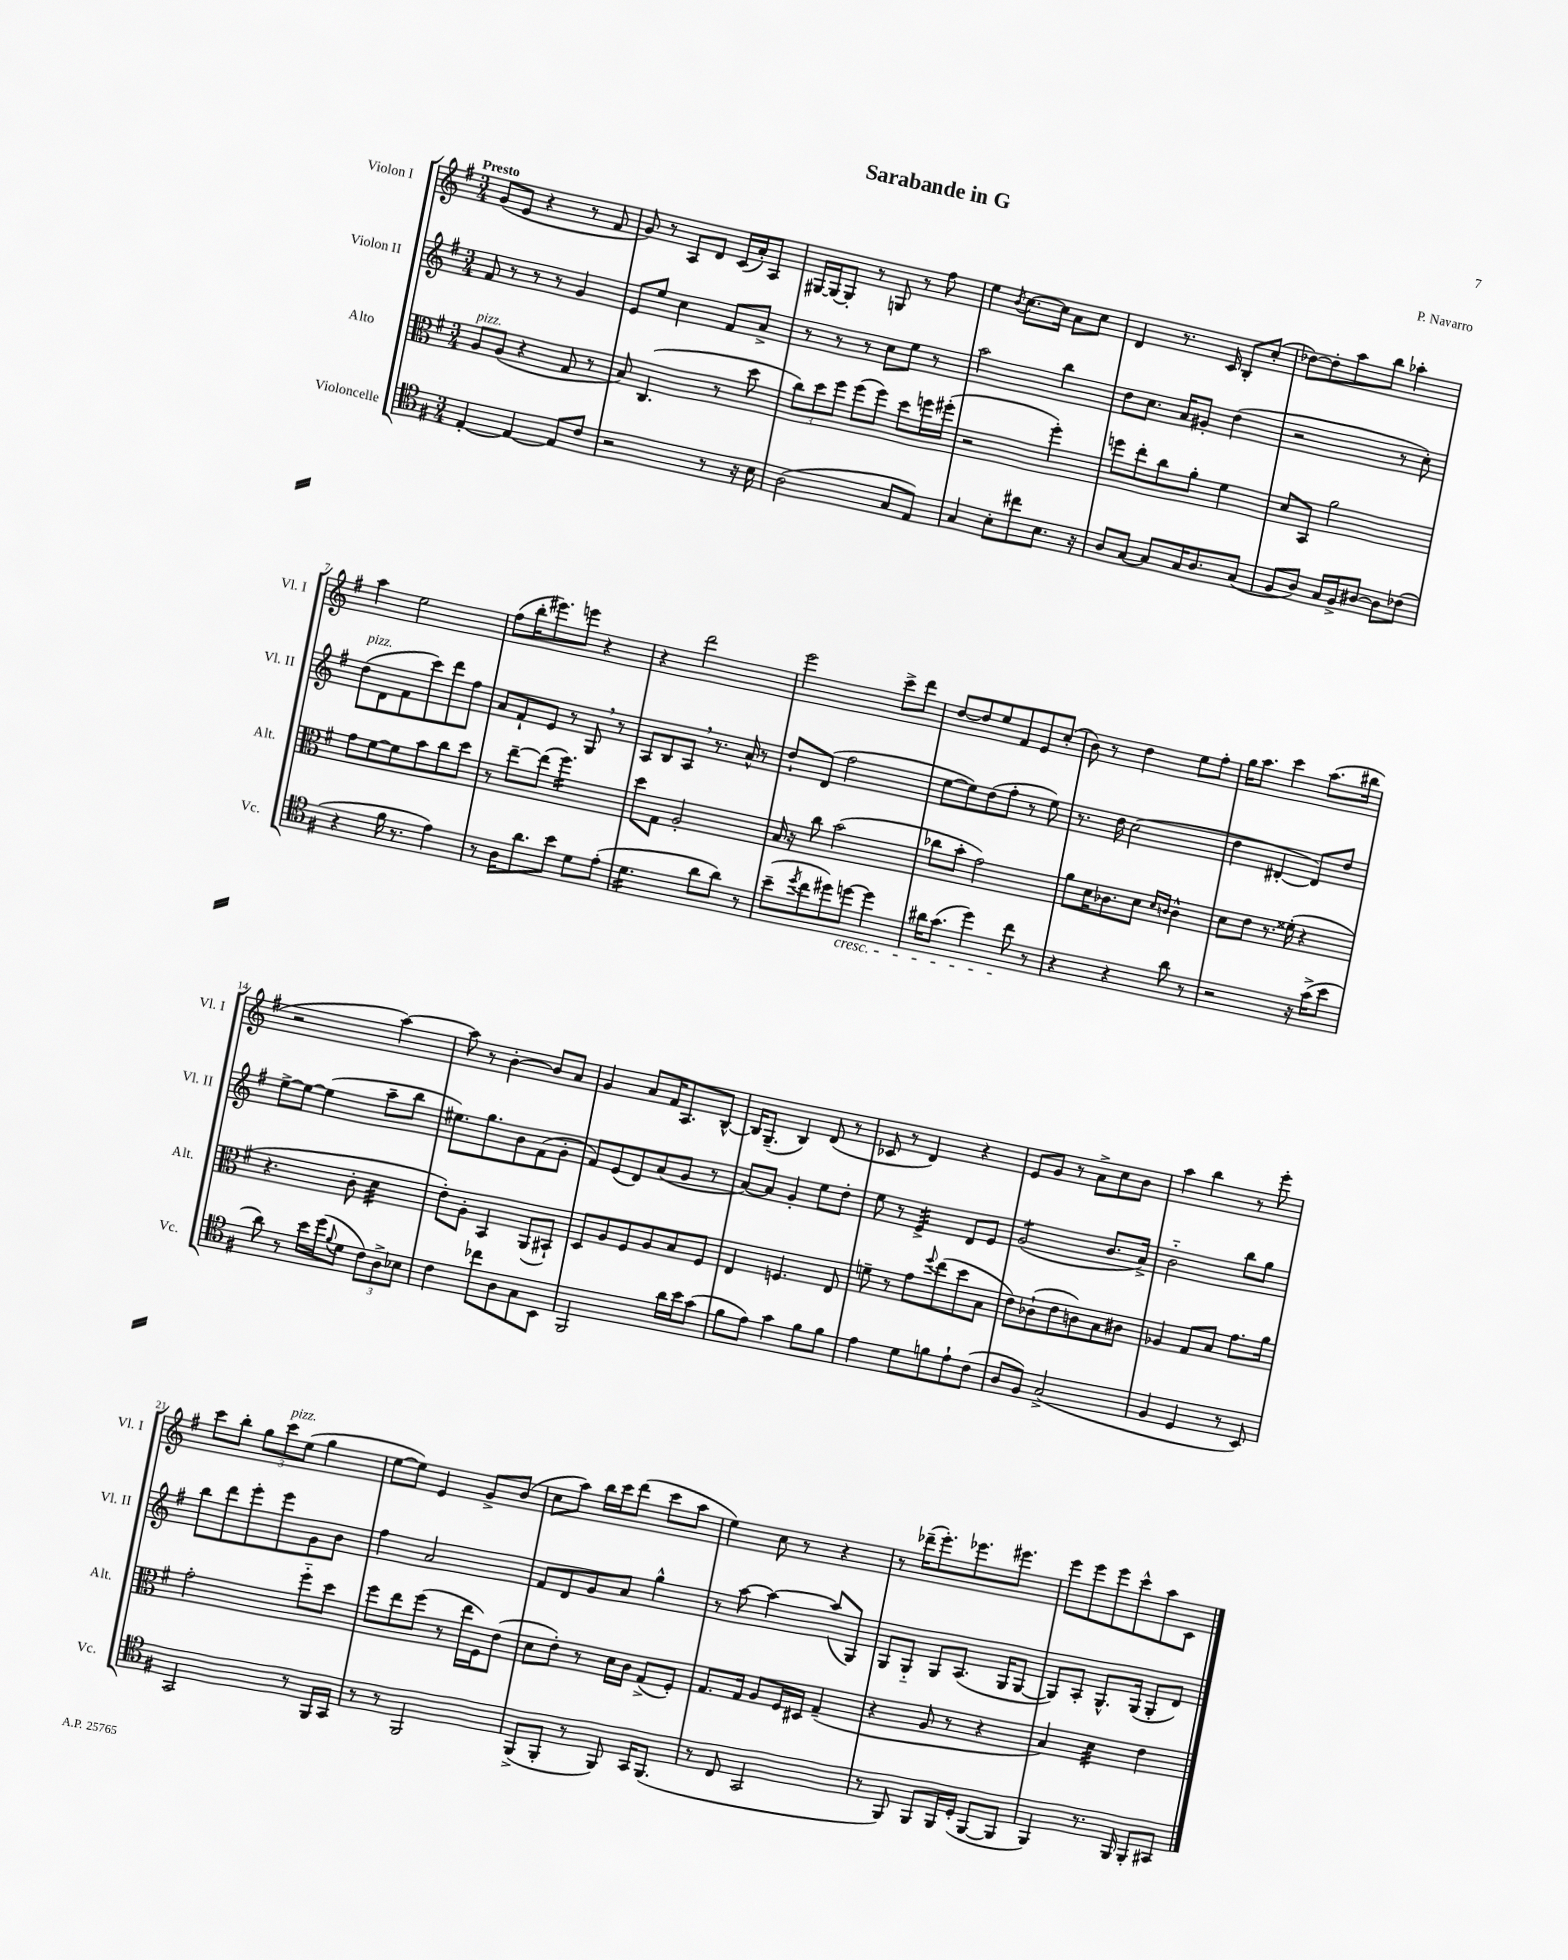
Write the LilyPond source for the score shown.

\header { title = "Sarabande in G" composer = "P. Navarro" }
<<
\new StaffGroup <<
\new Staff = "s0" \with { instrumentName = "Violon I" shortInstrumentName = "Vl. I" } {
    \clef treble \key g \major \numericTimeSignature \time 3/4 \tempo "Presto"
    g'8( e'8 r4 r8 fis'8 |
    g'8) r8 a8 d'8 c'16( a'16-.) a8 |
    gis16~ gis16~ gis8-. r8 g8 r8 fis''8 |
    e''4 \acciaccatura { b'8 } c''8.~ c''16 a'8 c''8 |
    d'4 r8. c'16 b8-. c''8-.( |
    des''8~) des''8-. a''8 b''8 aes''4-. |
    a''4 e''2 |
    fis''8( b''16-. eis'''8.) e'''8 r4 |
    r4 d'''2 |
    e'''2 c'''8-> d'''8 |
    d''8~ d''8 e''8 fis'8 e'8 c''8-.( |
    b'8) r8 d''4 e''8 fis''8-. |
    g''16 a''8. c'''4 a''8.( bis''16 |
    r2 a''4~) |
    a''8 r8 b'4~-. b'8 a'8 |
    g'4 a'8 fis'16 a8. b8~-^ |
    b16 g8.--( b4) d'8( r8 |
    ces'8 r8 d'4) r4 |
    e'8 g'8 r8 a'8-> c''8 b'8 |
    a''4 b''4 r8 e'''8-. |
    c'''8 b''8-. \tuplet 3/2 { g''8 c'''8^\markup { \italic "pizz." } e''8( } g''4 |
    e''8~ e''8) e'4 g'8-> b'8( |
    c''8 a''8) b''16 c'''16 d'''8( c'''8 a''8 |
    e''4) c''8 r8 r4 |
    r8 des'''16--( e'''8.-.) ees'''8. eis'''8. |
    e'''8 e'''8 e'''8 c'''8-^ a''8 c'8 \bar "|." |
}
\new Staff = "s1" \with { instrumentName = "Violon II" shortInstrumentName = "Vl. II" } {
    \clef treble \key g \major \numericTimeSignature \time 3/4
    fis'8 r8 r8 r8 g'4 |
    e'8 e''8 c''4 fis'8 a'8-> |
    r8 r8 r8 c''8 e''8 r8 |
    a''2 b''4 |
    d''8 c''8. a'16 gis'8-. d''4( |
    r2 r8 c''8-.) |
    d''8^\markup { \italic "pizz." }( d'8 fis'8 c'''8) d'''8 fis''8 |
    a'8 fis'8-! e'8 r8 g8 \breathe r8 |
    a8 b8 a8 \breathe r8. a'16-^ r8 |
    d''8-! d'8( fis''2 |
    e''8~ e''8) d''8( fis''8-. r8 e''8) |
    r8. d''16 c''2( |
    d''4 dis'4~-. dis'8) d''8 |
    e''8~-> e''8~ e''4( a''8-- b''8 |
    eis''8.) g''8. b'8 fis'8( g'8-. |
    fis'8) e'8( d'8) a'8( g'8 r8 |
    a'8~) a'8 g'4-. e''8 d''8-. |
    e''8 r8 e'4:32-> d'8 e'8 |
    g'2:8( b'8. a'16->) |
    b'2-_ b''8 g''8 |
    b''8 d'''8 e'''8-. e'''8 g'8 b'8 |
    fis''4 a'2 |
    fis'8 d'8 g'8 a'8 g''4-^ |
    r8 a''8~ a''4~ a''8( g8) |
    g8 g8-_ g8 a8.( g16 g8~ |
    g8) a8-. g8.-^ g16( g8-. d'8) \bar "|." |
}
\new Staff = "s2" \with { instrumentName = "Alto" shortInstrumentName = "Alt." } {
    \clef alto \key g \major \numericTimeSignature \time 3/4
    a8^\markup { \italic "pizz." } a8( r4 g8 r8 |
    b8) c4.( r8 d''8 |
    \tuplet 3/2 { c''8) d''8 fis''8 } fis''8( fis''8) d''8 f''16 fis''16-.( |
    r2 fis''4-.) |
    f''8 e''8-. c''8 a'8-. fis'4 |
    d'8 b,8 a'2 |
    g'8 fis'8~ fis'8 b'8 c''8 d''8 |
    r8 e''8~-- e''8( fis''4.:16) |
    d''8 g8 a2-. |
    b16 r16 c''8 b'2( |
    ces''8 b'8-. g'2) |
    a'8 d'16 ces'8. d'8 \grace { d'16 c'16 } c'4-^ |
    d'8 e'8 r8. fisis'16-.( r4 |
    r4. c'8-. d'4:32 |
    e'8-.) a8-. b,4 a,8( bis,8-!) |
    d8 a8 fis8 a8 b8 fis8 |
    e4 f4. e8 |
    f'8-- r8 g'8 \appoggiatura { fis''8 } e''8( d''8 b8 |
    e'8) ces'8-!( e'8 c'8) b8 cis'8 |
    aes4 g8 b8 g'8. a'16 |
    g'2-. fis''8-_ d''8 |
    fis''8 e''8 fis''8( r8 e''16 fis16) e'8( |
    d'8 e'8-.) r8 d'16 c'16 g8->( fis8-.) |
    g8. g16 a8 fis16 dis16 g4--( |
    r4 a8 r8 r4 |
    b4) d'4:32 e'4 \bar "|." |
}
\new Staff = "s3" \with { instrumentName = "Violoncelle" shortInstrumentName = "Vc." } {
    \clef tenor \key g \major \numericTimeSignature \time 3/4
    e4~-. e4~ e8 c'8 |
    r2 r8 r16 b16 |
    a2( g8 e8) |
    g4 b8-. cis''8 b8. r16 |
    a8 g8~ g8 g16 a8. g8( |
    fis8 a8) g16 fis16-> ais8~ ais8 ces'8( |
    r4 fis'16 r8. e'4) |
    r8 a16 a'8. b'8 d'8 e'8-.( |
    d'4.:16 a'8 a'8) r8 |
    b'8--( \acciaccatura { d''8 } c''8 dis''8) d''8~\cresc d''4 |
    ais'16 g'8.( d''4) c''8\! r8 |
    r4 r4 a'8 r8 |
    r2 r16 g'16->( b'8 |
    a'8) r8 b'16 d''16( \appoggiatura { fis'8 } d'8 \tuplet 3/2 { c'8) a8-> bes8 } |
    c'4 ces''8 a8 g8 b,8 |
    fis,2 a'16 b'16 g'8( |
    fis'8 e'8) g'4 fis'8 fis'8 |
    e'4 d'8 f'8 e'8-! c'8( |
    a8 fis8) g2->( |
    fis4 d4 r8 b,8) |
    g,2 r8 fis,16 g,16 |
    r8 r8 fis,2 |
    fis,8->( fis,8-. r8 fis,8) g,16 fis,8.( |
    r8 c8 g,2 |
    r8 fis,8) fis,8 fis,16 d16-.( fis,8~ fis,8 |
    fis,4) r8. fis,16 fis,8-. gis,8 \bar "|." |
}
>>
>>
